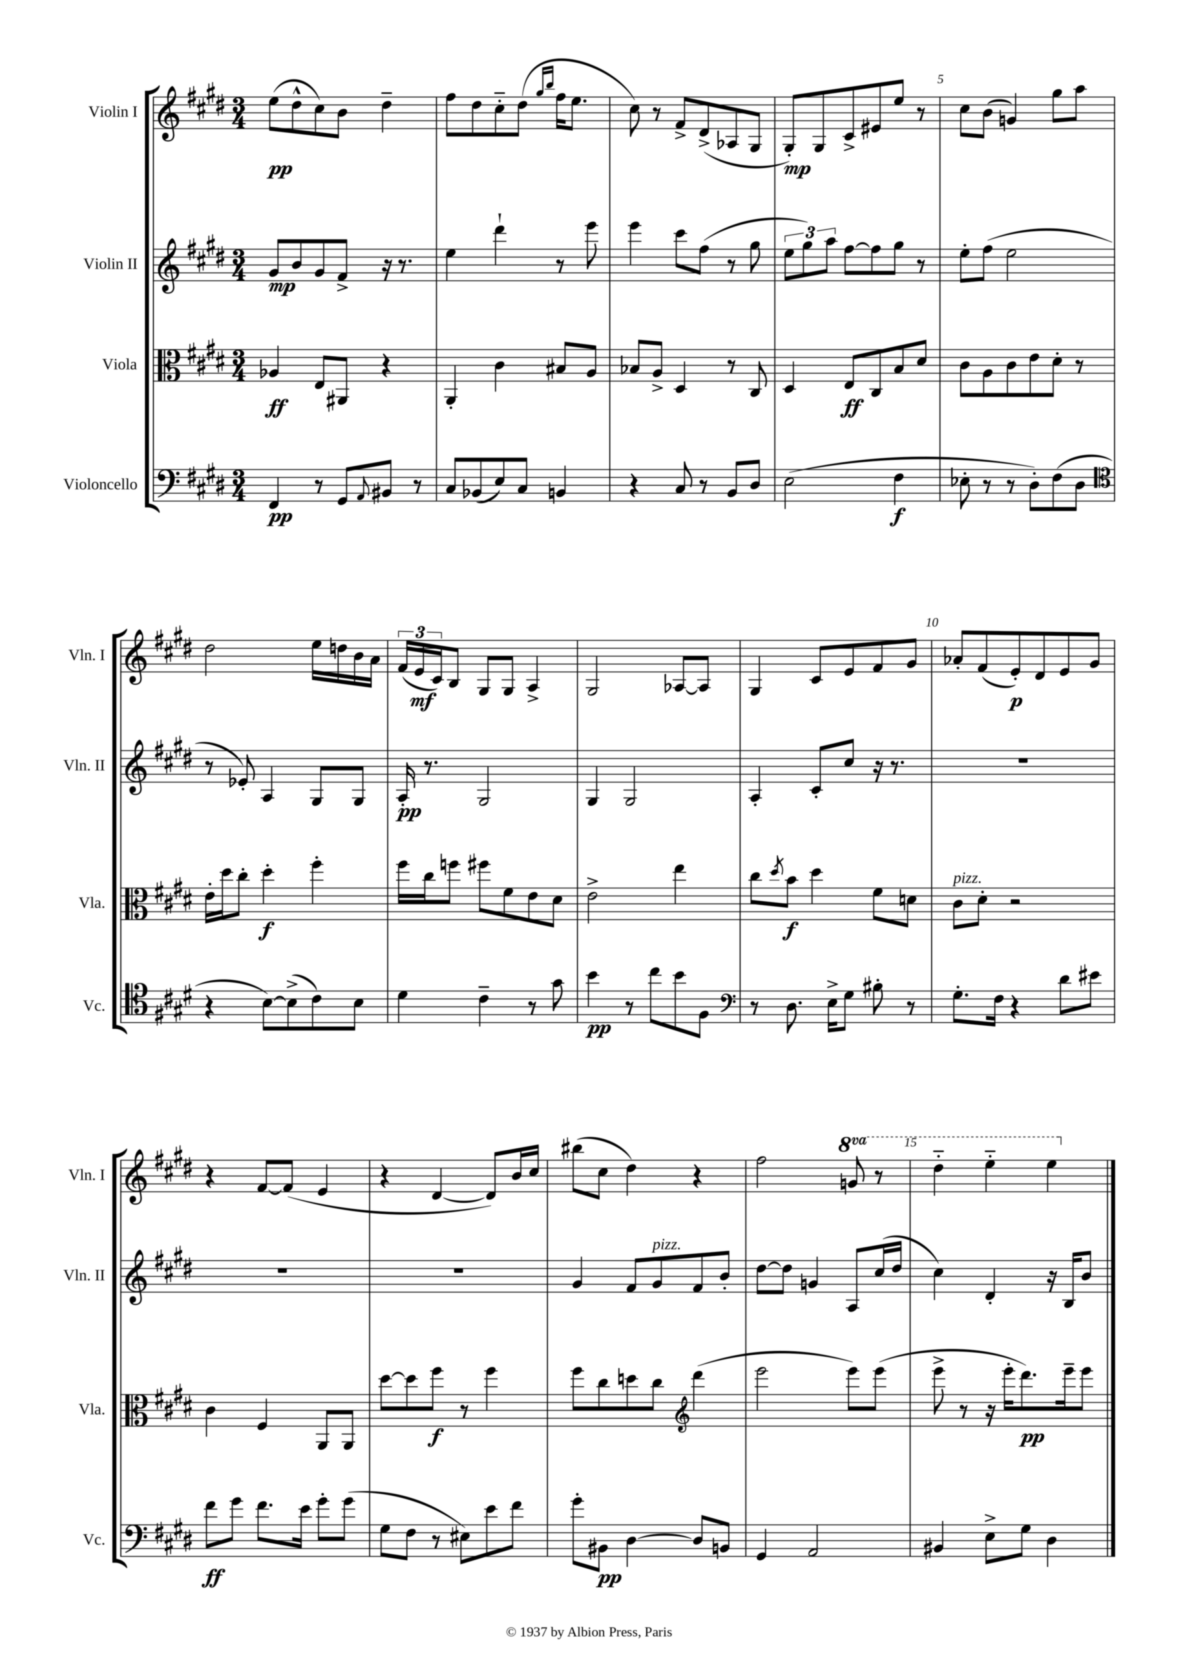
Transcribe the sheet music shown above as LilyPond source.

<<
\new StaffGroup <<
\new Staff = "s0" \with { instrumentName = "Violin I" shortInstrumentName = "Vln. I" } {
    \clef treble \key e \major \numericTimeSignature \time 3/4 \set Staff.ottavationMarkups = #ottavation-simple-ordinals
    e''8\pp( dis''8-^ cis''8) b'8 dis''4-- |
    fis''8 dis''8 cis''8-_ dis''8( \grace { gis''16 b''16 } fis''16 e''8. |
    cis''8) r8 fis'8-> dis'8->( aes8 gis8 |
    gis8-.\mp) gis8 cis'8-> eis'8 e''8 r8 |
    cis''8 b'8( g'4) gis''8 a''8 |
    dis''2 e''16 d''16 b'16 a'16 |
    \tuplet 3/2 { fis'16( e'16\mf cis'16) } b8 gis8 gis8 a4-> |
    gis2 aes8~ aes8 |
    gis4 cis'8 e'8 fis'8 gis'8 |
    aes'8-. fis'8( e'8-.\p) dis'8 e'8 gis'8 |
    r4 fis'8~ fis'8( e'4 |
    r4 dis'4~ dis'8) b'16 cis''16 |
    bis''8( cis''8 dis''4) r4 |
    fis''2 \ottava #1 g''8 r8 |
    dis'''4-_ e'''4-_ e'''4 \ottava #0 \bar "|." |
}
\new Staff = "s1" \with { instrumentName = "Violin II" shortInstrumentName = "Vln. II" } {
    \clef treble \key e \major \numericTimeSignature \time 3/4
    gis'8\mp b'8 gis'8 fis'8-> r16 r8. |
    e''4 dis'''4-! r8 e'''8 |
    e'''4 cis'''8 fis''8( r8 gis''8 |
    \tuplet 3/2 { e''8 gis''8) a''8 } fis''8~ fis''8 gis''8 r8 |
    e''8-. fis''8( e''2 |
    r8 ees'8-.) a4 gis8 gis8 |
    a16-.\pp r8. gis2 |
    gis4 gis2 |
    a4-. cis'8-. cis''8 r16 r8. |
    R2. |
    R2. |
    R2. |
    gis'4 fis'8 gis'8^\markup { \italic "pizz." } fis'8 b'8-. |
    dis''8~ dis''8 g'4 a8 cis''16( dis''16 |
    cis''4) dis'4-. r16 b16 b'8 \bar "|." |
}
\new Staff = "s2" \with { instrumentName = "Viola" shortInstrumentName = "Vla." } {
    \clef alto \key e \major \numericTimeSignature \time 3/4
    aes4\ff e8 ais,8 r4 |
    a,4-. cis'4 bis8 a8 |
    bes8 a8-> dis4 r8 cis8 |
    dis4 e8\ff cis8 b8 dis'8 |
    cis'8 a8 cis'8 e'8 dis'8-. r8 |
    e'16-. dis''16 cis''8-. dis''4-.\f fis''4-. |
    fis''16 cis''16 f''8 fis''8 fis'8 e'8 dis'8 |
    e'2-> e''4 |
    cis''8 \acciaccatura { dis''8 } b'8\f dis''4 fis'8 d'8 |
    cis'8^\markup { \italic "pizz." } dis'8-. r2 |
    cis'4 fis4 a,8 a,8 |
    dis''8~ dis''8 fis''8\f r8 fis''4 |
    fis''8 cis''8 d''8 cis''8 \clef treble dis'''4( |
    e'''2 e'''8) e'''8( |
    e'''8-> r8 r16 e'''16-. dis'''8.\pp) e'''16-- e'''8 \bar "|." |
}
\new Staff = "s3" \with { instrumentName = "Violoncello" shortInstrumentName = "Vc." } {
    \clef bass \key e \major \numericTimeSignature \time 3/4
    fis,4\pp r8 gis,8 \appoggiatura { a,8 } bis,8 r8 |
    cis8 bes,8( e8) cis8 b,4 |
    r4 cis8 r8 b,8 dis8 |
    e2( fis4\f |
    ees8-. r8 r8 dis8-.) fis8( dis8 |
    \clef tenor r4 b8~) b8->( cis'8) b8 |
    dis'4 cis'4-- r8 gis'8 |
    b'4\pp r8 cis''8 b'8 fis8 |
    \clef bass r8 dis8. e16-> gis8 bis8-. r8 |
    gis8.-. fis16 r4 dis'8 eis'8 |
    fis'8\ff gis'8 fis'8. e'16 gis'8-. gis'8( |
    gis8 fis8 r8 eis8) e'8 fis'8 |
    gis'8-. bis,8\pp dis4~ dis8 b,8 |
    gis,4 a,2 |
    bis,4 e8-> gis8 dis4 \bar "|." |
}
>>
>>
\layout { \context { \Score \override BarNumber.break-visibility = ##(#f #t #t) barNumberVisibility = #(every-nth-bar-number-visible 5) } }
